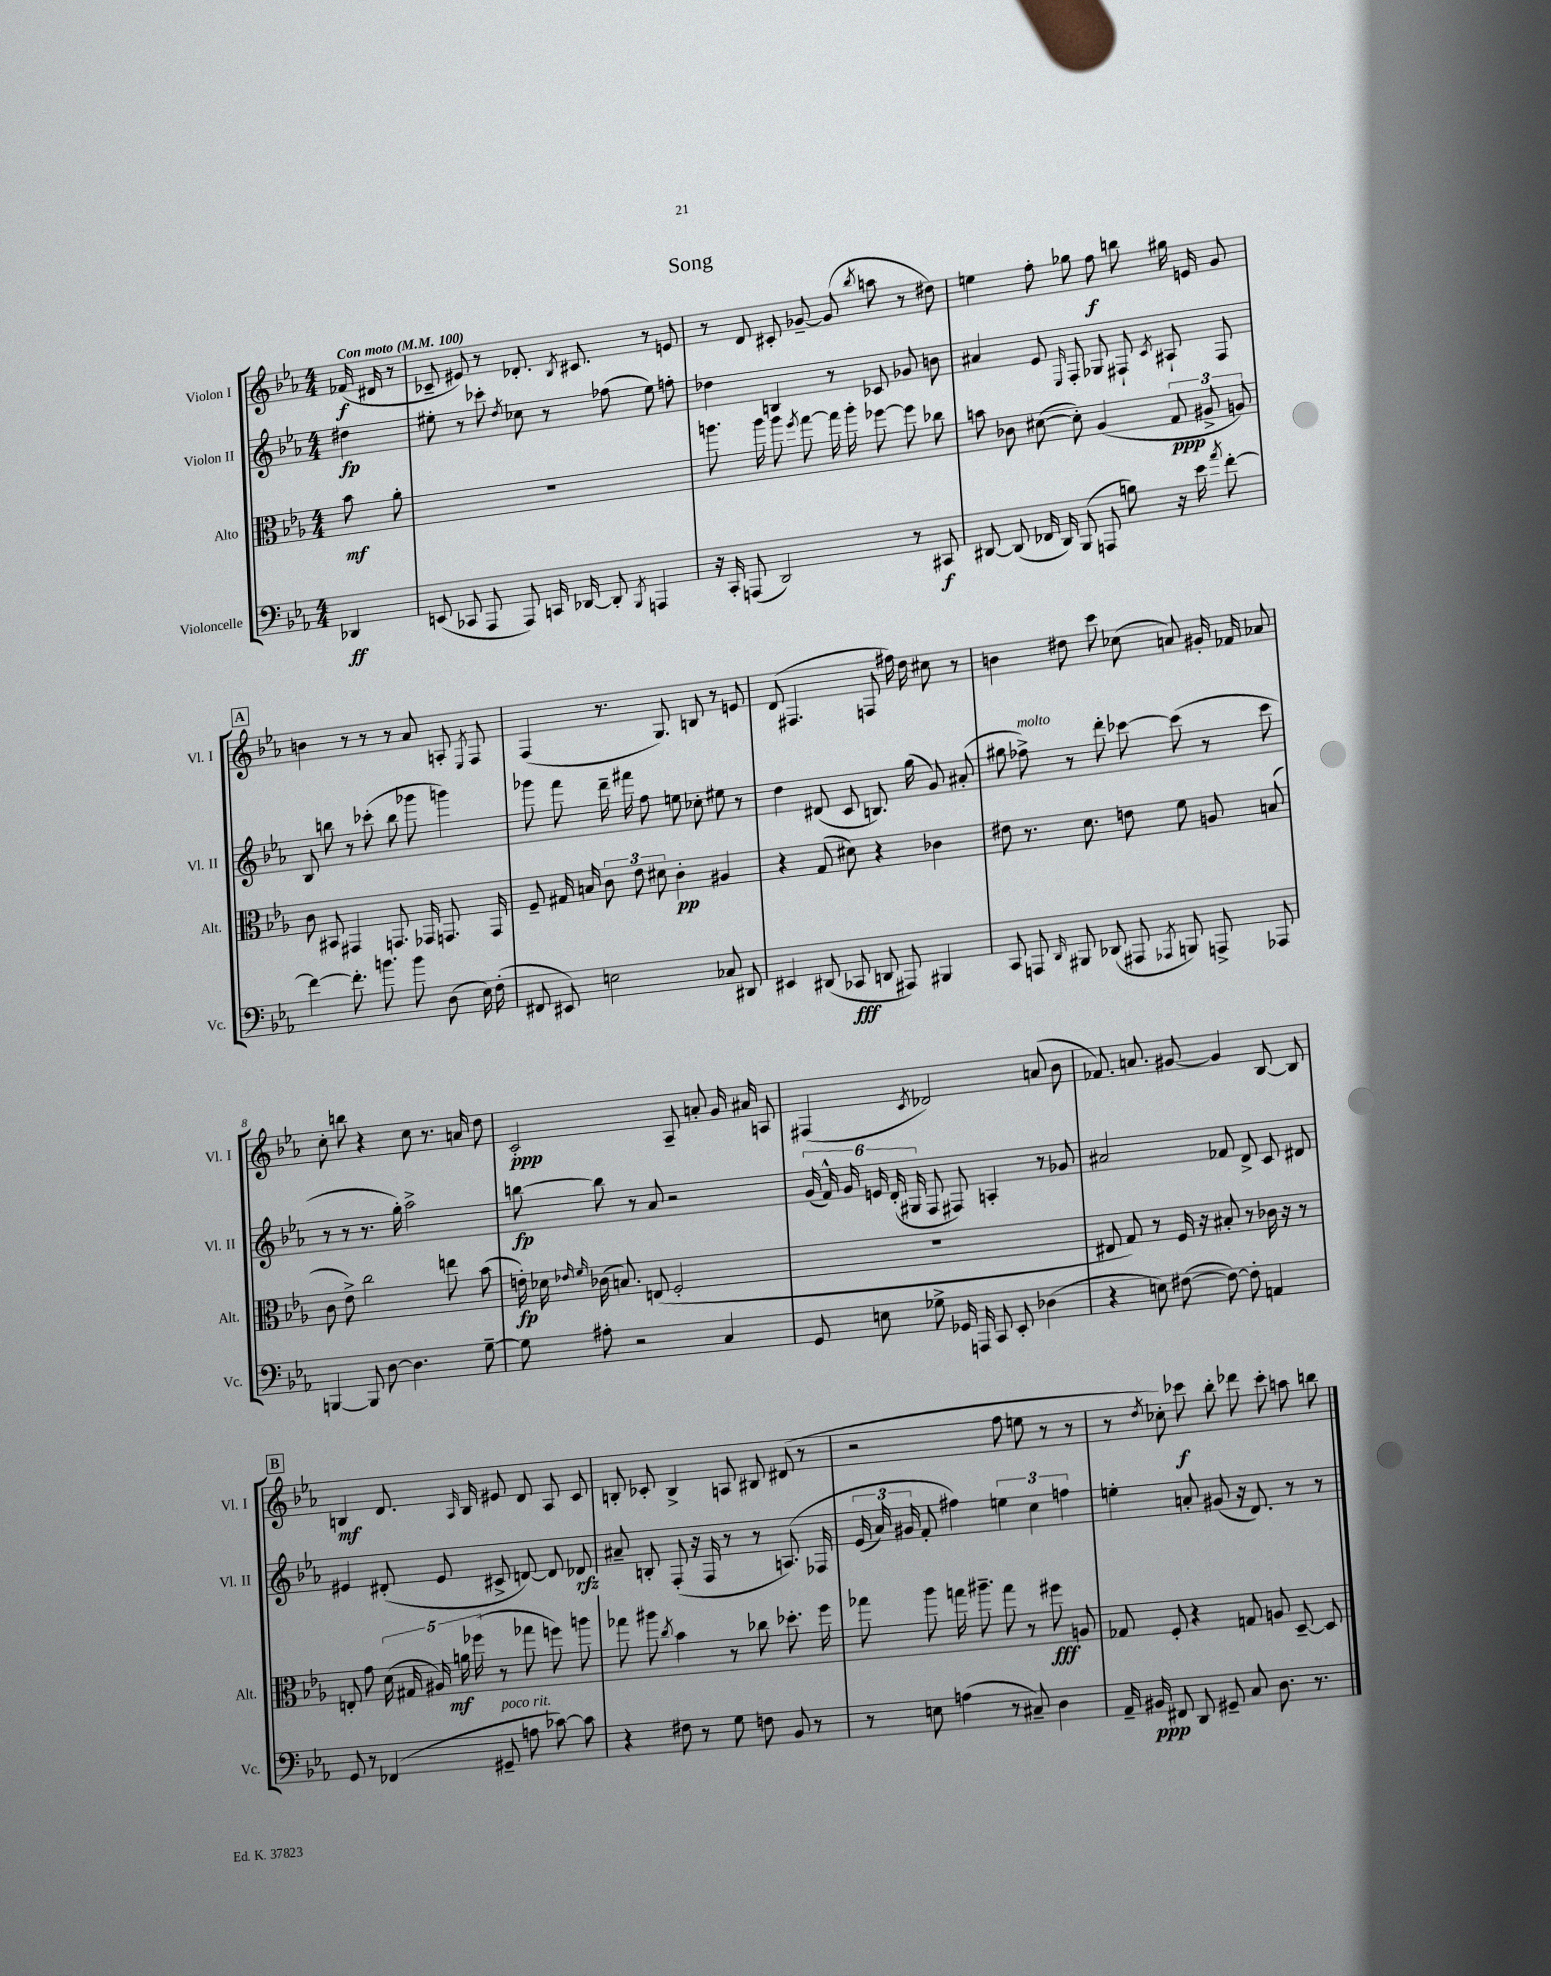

**kern	**dynam	**kern	**dynam	**kern	**dynam	**kern	**dynam
*part4	*part4	*part3	*part3	*part2	*part2	*part1	*part1
*staff4	*staff4	*staff3	*staff3	*staff2	*staff2	*staff1	*staff1
*I"Violoncelle	*	*I"Alto	*	*I"Violon II	*	*I"Violon I	*
*I'Vc.	*	*I'Alt.	*	*I'Vl. II	*	*I'Vl. I	*
*clefF4	*	*clefC3	*	*clefG2	*	*clefG2	*
*k[b-e-a-]	*	*k[b-e-a-]	*	*k[b-e-a-]	*	*k[b-e-a-]	*
*M4/4	*	*M4/4	*	*M4/4	*	*M4/4	*
*MM100	*	*MM100	*	*MM100	*	*MM100	*
=	=	=	=	=	=	=	=
!	!	!	!	!	!	!LO:TX:a:B:t=Con moto	!
4DD-X/	ff	8b-\	mf	4dd#X\	fp	(16f-X/	f
.	.	.	.	.	.	16d#X/	.
.	.	8a-'\	.	.	.	8r	.
=1	=1	=1	=1	=1	=1	=1	=1
(8EEn/	.	1r	.	8ee#X'\	.	8c-X~/	.
8CC-X/	.	.	.	8r	.	8e#X/)	.
8AAA-/	.	.	.	8ccc-X'\	.	8r	.
.	.	.	.	8qdd/	.	.	.
8AAA-/)	.	.	.	8cc-X\	.	8.d-X'/	.
16CCn/	.	.	.	8r	.	.	.
.	.	.	.	.	.	8qB-/	.
[16DD-X/	.	.	.	.	.	8.c#X/	.
8DD-'/]	.	.	.	(8ff-X\	.	.	.
8qBBB-/	.	.	.	.	.	.	.
4AAAn/	.	.	.	8ee#\)	.	8r	.
.	.	.	.	8ffn'\	.	8en/	.
=2	=2	=2	=2	=2	=2	=2	=2
16r	.	8.aan\	.	4dd-X\	.	8r	.
16CC'/	.	.	.	.	.	.	.
(8AAAn/	.	.	.	.	.	8d/	.
.	.	16aa\	.	.	.	.	.
2DD/)	.	8aa\	.	4Bn/	.	8c#X'/	.
.	.	8qff/	.	.	.	.	.
.	.	[8gg\	.	.	.	[8g-X~/	.
.	.	16gg\]	.	8r	.	(8g-/]	.
.	.	16aa'\	.	.	.	.	.
.	.	.	.	.	.	8qbb-/	.
.	.	[8ff-X\	.	8c-X/	.	8aan\	.
8r	.	8ff-\]	.	8g-X/	.	8r	.
8CC#X/	f	8cc-X\	.	8bn\	.	8dd#X\)	.
=3	=3	=3	=3	=3	=3	=3	=3
[8DD#X/	.	8bn\	.	4a#X/	.	4een\	.
(8DD#/]	.	8c-X\	.	.	.	.	.
16FF-X/	.	([8d#X\	.	8e-/	.	8ff'\	.
16DD#/)	.	.	.	.	.	.	.
.	.	.	.	16qqE-/	.	.	.
(8BBB-/	.	8d#'\])	.	8F'/	.	8gg-X\	.
8AAAn/	.	(4A-/	.	8G-X/	.	8ff\	f
8Bn\)	.	.	.	8F#X`/	.	8bbn\	.
.	.	.	.	8qc/	.	.	.
16r	.	12G/	ppp	8A#X`/	.	16gg#X\	.
16e-\	.	.	.	.	.	16en/	.
.	.	12A#X^/	.	.	.	.	.
8qa-/	.	.	.	.	.	.	.
[8f'\	.	.	.	8F#/	.	8g/	.
.	.	12An/)	.	.	.	.	.
!!LO:LB:g=z
!!LO:REH:place=s1:t=A
=4	=4	=4	=4	=4	=4	=4	=4
4f\_	.	8c\	.	8B-/	.	4bn\	.
.	.	8BB#X/	.	8bbn\	.	.	.
8.f'\]	.	4GG#X/	.	8r	.	8r	.
.	.	.	.	(8ccc-X'\	.	8r	.
8.bn\	.	.	.	.	.	.	.
.	.	8.GGn/	.	8bb\	.	8r	.
8b\	.	.	.	8ggg-X\	.	8a-/	.
.	.	16GG-X/	.	.	.	.	.
(8D\	.	8.GGn/	.	4gggn\)	.	8An'/	.
.	.	.	.	.	.	8qE-/	.
16E-\)	.	.	.	.	.	8F/	.
(16F'\	.	16GG/	.	.	.	.	.
=5	=5	=5	=5	=5	=5	=5	=5
8FF#X/	.	8F~/	.	8ggg-X\	.	(4F/	.
8EE#X/)	.	16G#X/	.	8fff\	.	.	.
.	.	16Bn/	.	.	.	.	.
2En\	.	12c\	.	16ddd~\	.	8.r	.
.	.	.	.	16fff#X\	.	.	.
.	.	12e-\	.	.	.	.	.
.	.	.	.	8ff\	.	.	.
.	.	12d#X\	.	.	.	.	.
.	.	.	.	.	.	8.G/)	.
.	.	4c'\	pp	8een\	.	.	.
.	.	.	.	8cc-X'\	.	8Bn/	.
8C-X/	.	4A#X/	.	8ee#X\	.	8r	.
8DD#X/	.	.	.	8r	.	8en/	.
=6	=6	=6	=6	=6	=6	=6	=6
4EE#X/	.	4r	.	4dd\	.	(8d/	.
.	.	.	.	.	.	4.F#X/	.
(8DD#X/	.	(8G/	.	(8d#X/	.	.	.
8CC-X/	fff	8d#X\)	.	8c/	.	.	.
8DDn/	.	4r	.	8.Bn/)	.	8Fn/	.
8AAA#X/)	.	.	.	.	.	16ff#X\)	.
.	.	.	.	(16gg\	.	16dd\	.
4BBB#X/	.	4c-X\	.	8g/)	.	8cc#X\	.
.	.	.	.	(8a#X'/	.	8r	.
=7	=7	=7	=7	=7	=7	=7	=7
8CC/	.	8e#X\	.	8gg#X\	.	4bn\	.
!	!	!	!	!LO:TX:a:i:t=molto	!	!	!
8AAAn/	.	8.r	.	8ff-X^\)	.	.	.
16qqDD/	.	.	.	.	.	.	.
8BBB#X/	.	.	.	8r	.	8dd#X\	.
.	.	8.d\	.	.	.	.	.
(8DD-X/	.	.	.	8ddd'\	.	8ccc\	.
8AAA#X/	.	8en\	.	[8ccc-X\	.	(8cc-X\	.
8qAAA-X/	.	.	.	.	.	.	.
8BBBn/)	.	8f\	.	(8ccc-\]	.	8an/)	.
8AAAn^/	.	8An/	.	8r	.	16g#X'/	.
.	.	.	.	.	.	16f-X/	.
8AAA-X/	.	(8Bn/	.	8ccc-\	.	8a-X/	.
!!LO:LB:g=z
=8	=8	=8	=8	=8	=8	=8	=8
[4BBBn/	.	8c\	.	8r	.	8cc'\	.
.	.	8e-^\)	.	8r	.	8bbn\	.
8BBB/]	.	2cc\	.	8.r	.	4r	.
[8D\	.	.	.	.	.	.	.
.	.	.	.	16gg'\)	.	.	.
4.D\]	.	.	.	2aa-^\	.	8cc\	.
.	.	.	.	.	.	8.r	.
.	.	8een\	.	.	.	.	.
.	.	.	.	.	.	16an/	.
[8G~\	.	(8b-\	.	.	.	8dd\	.
=9	=9	=9	=9	=9	=9	=9	=9
8G\]	.	16en'\)	fp	[8bbn\	fp	2c'/	ppp
.	.	16d-X\	.	.	.	.	.
.	.	16qqe-X/	.	.	.	.	.
.	.	16qqf/	.	.	.	.	.
8A#X'\	.	(16c-X\	.	8bb\]	.	.	.
.	.	8.Bn/)	.	.	.	.	.
2r	.	.	.	8r	.	.	.
.	.	(8En/	.	8a-/	.	.	.
.	.	2F'/	.	2r	.	8A-~/	.
.	.	.	.	.	.	8an'/	.
4C/	.	.	.	.	.	16g/	.
.	.	.	.	.	.	16a#X/	.
.	.	.	.	.	.	8An/	.
=10	=10	=10	=10	=10	=10	=10	=10
8GG/	.	1r	.	(24g/	.	(4F#X/	.
.	.	.	.	24f^^/)	.	.	.
.	.	.	.	24g/	.	.	.
8En\	.	.	.	24en/	.	.	.
.	.	.	.	(24d'/	.	.	.
.	.	.	.	24G#X/	.	.	.
.	.	.	.	.	.	8qc/	.
8G-X^\	.	.	.	8F/	.	2d-X/)	.
16GG-X/	.	.	.	8F#X/)	.	.	.
16AAAn/	.	.	.	.	.	.	.
8CC/	.	.	.	4An'/	.	.	.
8EE-'/	.	.	.	.	.	.	.
(4D-X\	.	.	.	8r	.	(8an/	.
.	.	.	.	8g-X/	.	8b-\	.
=11	=11	=11	=11	=11	=11	=11	=11
4r	.	8E#X/	.	2a#X/	.	8.f-X/)	.
.	.	8G/)	.	.	.	.	.
.	.	.	.	.	.	8.an/	.
8En\)	.	8r	.	.	.	.	.
([8F#X\	.	16F/	.	.	.	[8g#X/	.
.	.	16r	.	.	.	.	.
8F#\_)	.	8B#X'/	.	8f-X/	.	4g#/]	.
8F#'\]	.	8r	.	8d^/	.	.	.
4AAn/	.	16c-X\	.	8c/	.	[8B-/	.
.	.	16r	.	.	.	.	.
.	.	8r	.	8d#X/	.	8B-/]	.
!!LO:LB:g=z
!!LO:REH:place=s1:t=B
=12	=12	=12	=12	=12	=12	=12	=12
8GG/	.	8En'/	.	4e#X/	.	4Bn/	mf
8r	.	8g\	.	.	.	.	.
(4FF-X/	.	(20d\	.	(8d#X'/	.	8.d/	.
.	.	20G#X/	.	.	.	.	.
.	.	20A#X/)	.	.	.	.	.
.	.	.	.	8e#/	.	.	.
.	.	20an\	mf	.	.	.	.
.	.	.	.	.	.	16qqA-/	.
.	.	.	.	.	.	16B/	.
.	.	(20ff-X\	.	.	.	.	.
!LO:TX:a:i:t=poco rit.	!	!	!	!	!	!	!
8GG#X~/	.	8r	.	8c#X^/	.	8e#X/	.
8An\	.	8gg-X\	.	[8dn/)	.	8d/	.
[8c-X\)	.	8ffn\)	.	8d/]	.	8A-/	.
8c-\]	.	8aan\	.	8d-X/	rfz	8c/	.
=13	=13	=13	=13	=13	=13	=13	=13
4r	.	8gg-X\	.	8a#X~/	.	8Bn'/	.
.	.	8aa#X\	.	8Bn'/	.	8c-X'/	.
.	.	8qcc/	.	.	.	.	.
8F#X\	.	4b-\	.	(8F'/	.	4B^/	.
8r	.	.	.	16r	.	.	.
.	.	.	.	16F/	.	.	.
8G\	.	8r	.	8r	.	8An/	.
8Fn\	.	8cc-X\	.	8r	.	8B#X/	.
8BB-/	.	8.dd-X'\	.	(8.An/)	.	(8d#X/	.
8r	.	.	.	.	.	8r	.
.	.	16ff\	.	16F-X/	.	.	.
=14	=14	=14	=14	=14	=14	=14	=14
8r	.	8gg-X\	.	(24e-/	.	2r	.
.	.	.	.	24a-/)	.	.	.
.	.	.	.	24g#X/	.	.	.
8En\	.	8aa-\	.	8f'/	.	.	.
(4An\	.	16ggn\	.	4ff#X\)	.	.	.
.	.	8.aa#X~\	.	.	.	.	.
8r	.	8gg\	.	6een\	.	8ff\	.
8C#X~/)	.	8r	.	.	.	8een\	.
.	.	.	.	6cc\	.	.	.
4D\	.	8ff#X\	fff	.	.	8r	.
.	.	.	.	6ffn\	.	.	.
.	.	8An/	.	.	.	8r	.
=15	=15	=15	=15	=15	=15	=15	=15
16AA-~/	.	8G-X/	.	4een'\	.	8r	.
16BB#X/	ppp	.	.	.	.	.	.
.	.	.	.	.	.	8qdd/	.
8FF#X/	.	8F'/	.	.	.	8cc-X'\)	.
8DD/	.	4r	.	8an'/	.	8ccc-X\	f
8GG#X~/	.	.	.	(8g#X/	.	8bb-'\	.
8C/	.	8Gn/	.	16r	.	8ddd-X\	.
.	.	.	.	8.d/)	.	.	.
8.D\	.	8An/	.	.	.	8ccc-'\	.
.	.	[8D~/	.	8r	.	8aan\	.
8.r	.	.	.	.	.	.	.
.	.	8D/]	.	8r	.	8bbn\	.
==	==	==	==	==	==	==	==
*-	*-	*-	*-	*-	*-	*-	*-
